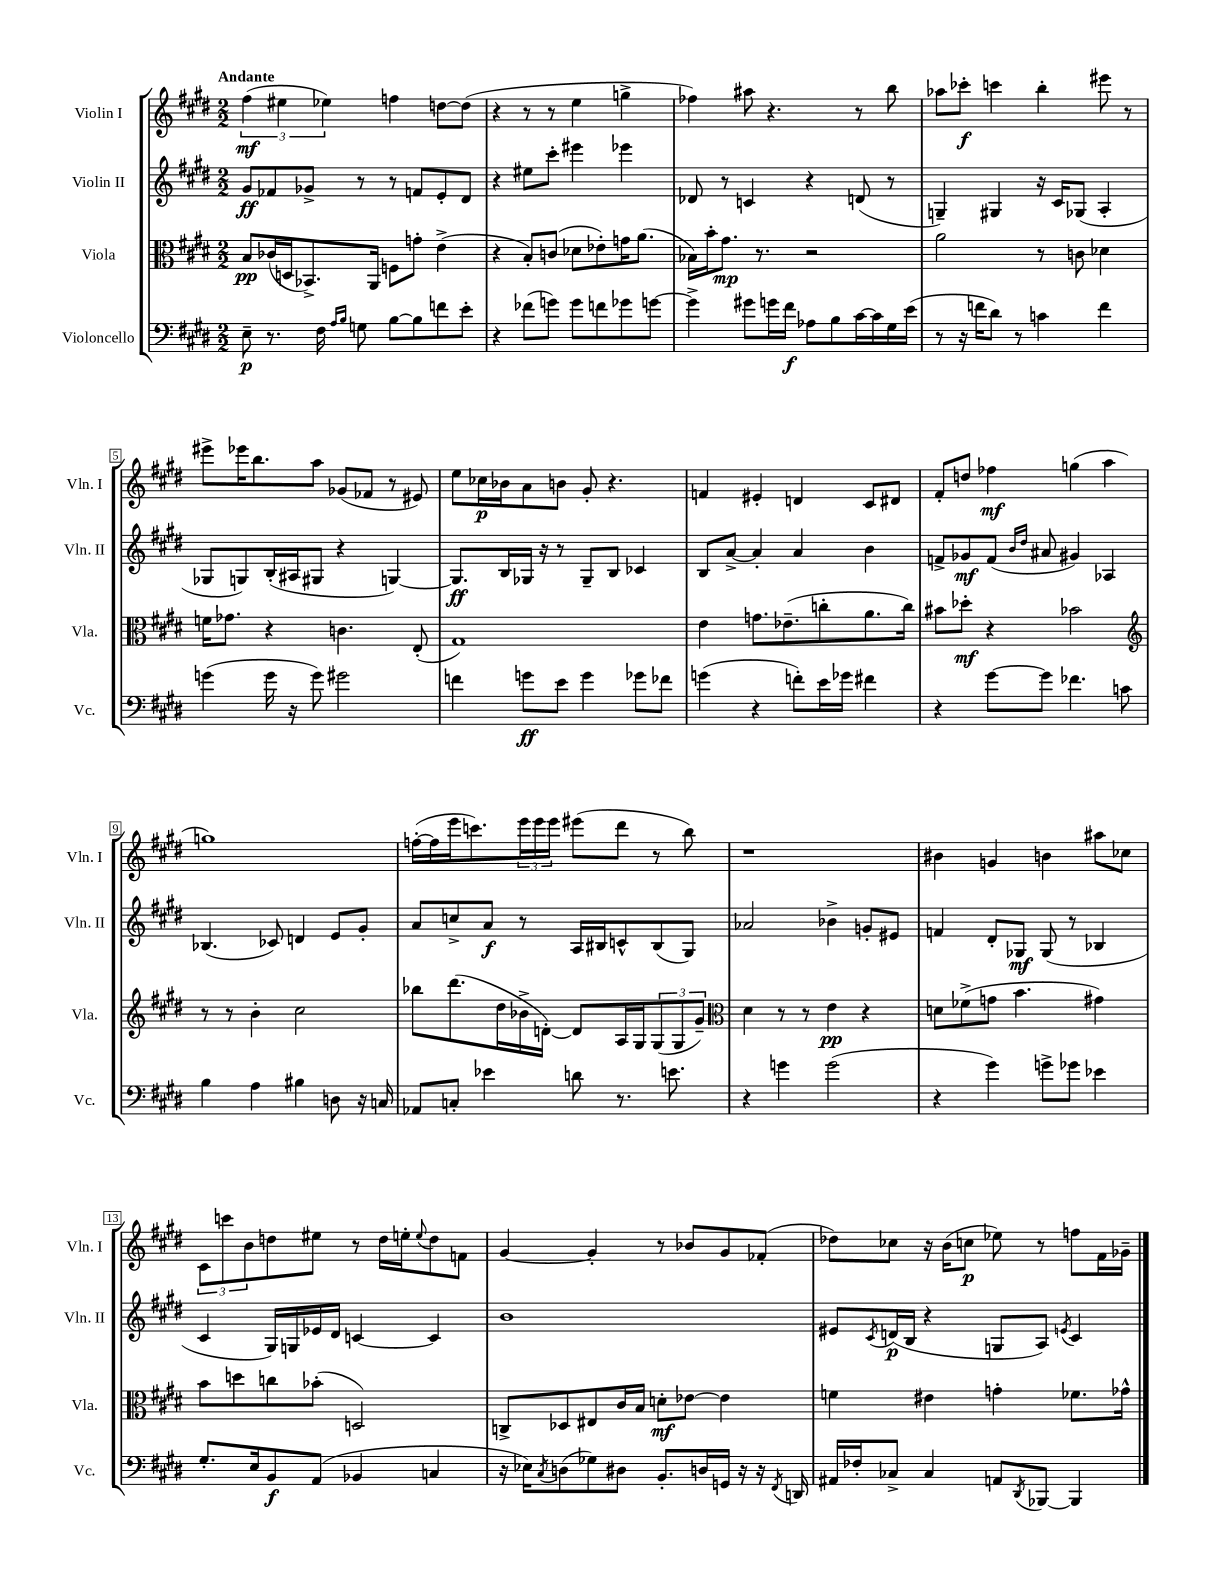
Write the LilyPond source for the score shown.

<<
\new StaffGroup <<
\new Staff = "s0" \with { instrumentName = "Violin I" shortInstrumentName = "Vln. I" } {
    \clef treble \key e \major \numericTimeSignature \time 2/2 \tempo "Andante"
    \tuplet 3/2 { fis''4\mf( eis''4 ees''4) } f''4 d''8~ d''8( |
    r4 r8 r8 e''4 g''4-> |
    fes''4) ais''8 r4. r8 b''8 |
    aes''8 ces'''8-.\f c'''4 b''4-. eis'''8 r8 |
    eis'''8-> ees'''16 b''8. a''8 ges'8( fes'8 r8 eis'8) |
    e''8 ces''16\p bes'16 a'8 b'8 gis'8-. r4. |
    f'4 eis'4-. d'4 cis'8 dis'8 |
    fis'8-. d''8 fes''4\mf g''4( a''4 |
    g''1) |
    f''16~-.( f''16 e'''16 c'''8.) \tuplet 3/2 { e'''16 e'''16 e'''16 } eis'''8( dis'''8 r8 b''8) |
    r1 |
    bis'4 g'4 b'4 ais''8 ces''8 |
    \tuplet 3/2 { cis'8 c'''8 b'8 } d''8 eis''8 r8 d''16 e''16-. \appoggiatura { e''8 } d''8 f'8 |
    gis'4~ gis'4-. r8 bes'8 gis'8 fes'8-.( |
    des''8) ces''8 r16 b'16( c''8\p ees''8) r8 f''8 fis'16 ges'16-- \bar "|." |
}
\new Staff = "s1" \with { instrumentName = "Violin II" shortInstrumentName = "Vln. II" } {
    \clef treble \key e \major \numericTimeSignature \time 2/2
    gis'8\ff fes'8 ges'8-> r8 r8 f'8 e'8-. dis'8 |
    r4 eis''8 cis'''8-. eis'''4 ees'''4 |
    des'8 r8 c'4 r4 d'8( r8 |
    g4--) gis4 r16 cis'16 ges8( a4-. |
    ges8 g8) b16-.( ais16 gis8 r4 g4~) |
    g8.\ff b16 ges16 r16 r8 ges8-- b8 ces'4 |
    b8 a'8~-> a'4-. a'4 b'4 |
    f'8-> ges'8\mf f'8( \grace { b'16 dis''16 } ais'8 gis'4) aes4 |
    bes4.( ces'8) d'4 e'8 gis'8-. |
    a'8 c''8-> a'8\f r8 a16 bis16 c'8-^ bis8( gis8) |
    aes'2 bes'4-> g'8-. eis'8 |
    f'4 dis'8-. ges8\mf ges8( r8 bes4 |
    cis'4 gis16) g16 ees'16 dis'16 c'4~ c'4 |
    b'1 |
    eis'8 \acciaccatura { cis'8 } d'16\p( b16 r4 g8 a8) \acciaccatura { e'8 } cis'4 \bar "|." |
}
\new Staff = "s2" \with { instrumentName = "Viola" shortInstrumentName = "Vla." } {
    \clef alto \key e \major \numericTimeSignature \time 2/2
    b8\pp ces'16( d16 bes,8.->) a,16 f8 g'8-. e'4->( |
    r4 b8-.) c'8( des'8 ees'8-.) g'16 a'8.( |
    bes16) b'16-. gis'8.\mp r8. r2 |
    a'2 r8 c'8 des'4 |
    f'16 ges'8. r4 c'4. e8-.( |
    gis1) |
    e'4 g'8. ees'8.--( c''8-. a'8. c''16) |
    bis'8 des''8-.\mf r4 bes'2 |
    \clef treble r8 r8 b'4-. cis''2 |
    bes''8 dis'''8.( dis''16 bes'16-> d'16~-.) d'8 a16 gis16 \tuplet 3/2 { gis8( gis8 gis'8--) } |
    \clef alto dis'4 r8 r8 e'4\pp r4 |
    d'8 fes'8->( g'8 b'4. gis'4) |
    b'8 d''8 c''8 bes'8-.( d2) |
    c8-> des8 eis8 cis'16 b16 d'8-.\mf ees'8~ ees'4 |
    f'4 eis'4 g'4-. fes'8. ges'16-^ \bar "|." |
}
\new Staff = "s3" \with { instrumentName = "Violoncello" shortInstrumentName = "Vc." } {
    \clef bass \key e \major \numericTimeSignature \time 2/2
    e8--\p r8. fis16 \grace { a16 b16 } g8 b8~ b8 f'8 e'8-. |
    r4 fes'8( g'8) g'8 f'8 ges'8 g'8~ |
    g'4-> gis'8 g'16 fis'16\f aes8 b8 cis'16~ cis'16 gis16 e'16( |
    r8 r16 f'16 dis'8) r8 c'4 f'4 |
    g'4( g'16 r16 g'8) gis'2 |
    f'4 g'8\ff e'8 g'4 ges'8 fes'8 |
    g'4( r4 f'8-.) e'16 ges'16 fis'4 |
    r4 gis'8~ gis'8 fes'4. c'8 |
    b4 a4 bis4 d8 r16 c16 |
    aes,8 c8-. ees'4 d'8 r8. e'8. |
    r4 g'4 g'2( |
    r4 gis'4) g'8-> ges'8 ees'4 |
    gis8.-. e16 b,8\f a,8( bes,4 c4 |
    r16 ees16) \acciaccatura { cis8 } d8( ges8) dis8 b,8.-. d16 g,16 r16 r16 \acciaccatura { fis,8 } d,16 |
    ais,16 fes16-. ces8-> ces4 a,8 \acciaccatura { dis,8 } bes,,8~ bes,,4 \bar "|." |
}
>>
>>
\layout { \context { \Score \override BarNumber.stencil = #(make-stencil-boxer 0.1 0.3 ly:text-interface::print) } }
